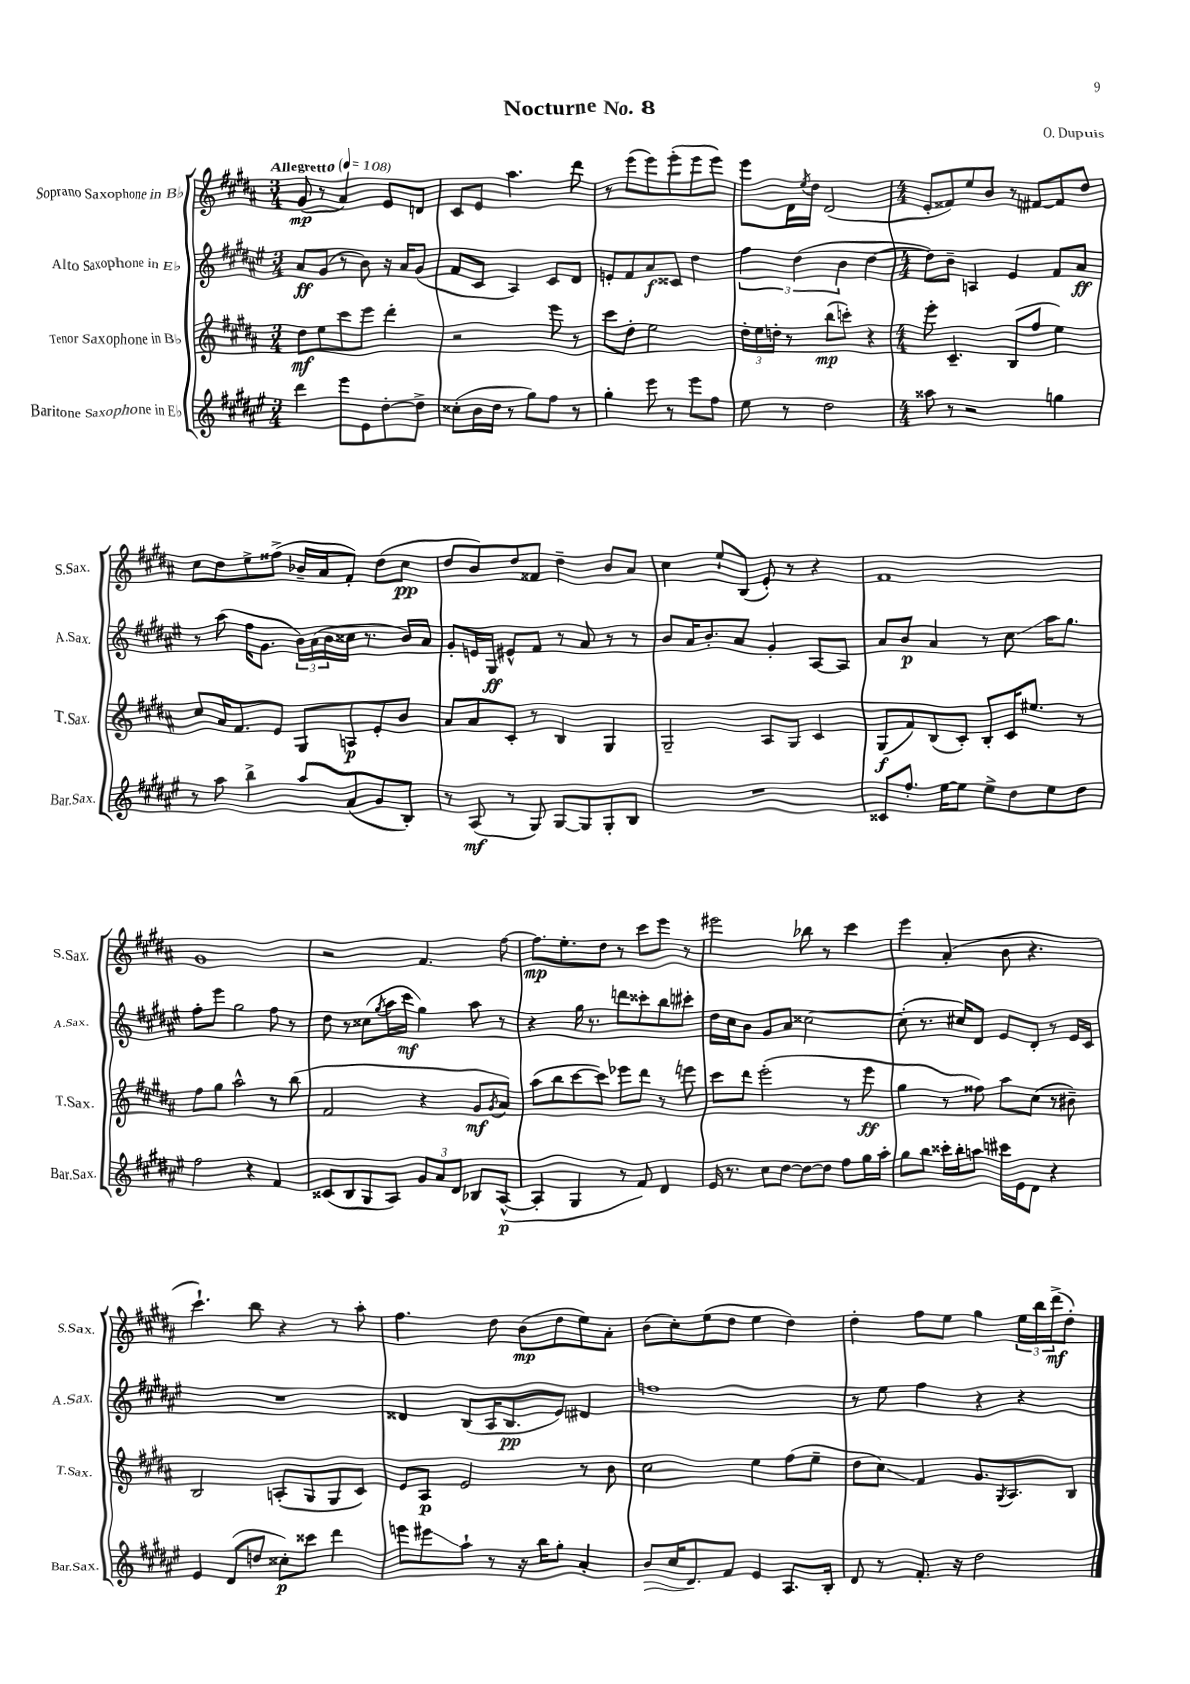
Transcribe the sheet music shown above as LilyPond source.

\header { title = "Nocturne No. 8" composer = "O. Dupuis" }
<<
\new StaffGroup <<
\new Staff = "s0" \with { instrumentName = "Soprano Saxophone in Bb" shortInstrumentName = "S.Sax." } {
    \clef treble \key b \major \numericTimeSignature \time 3/4 \tempo "Allegretto" 4 = 108
    gis'8\mp( r8 ais'4) e'8 d'8 |
    cis'8 e'8 ais''4. dis'''8 |
    r8 e'''8( e'''8) e'''8-.( e'''8 e'''8) |
    e'''8 dis'16 \acciaccatura { e''8 } dis''16 dis'2( |
    \numericTimeSignature \time 4/4 e'8-. fisis'8) e''8 b'8 r8 fis'8~ fis'8 dis''8 |
    cis''8 dis''8 e''8-> fisis''8->( bes'16-- ais'16 fis'8-.) dis''8( cis''8\pp |
    dis''8 b'8) dis''8 fisis'8 dis''4-- b'8 ais'8 |
    cis''4 e''8-! b8( e'8-.) r8 r4 |
    fis'1 |
    gis'1 |
    r2 fis'4. fis''8~ |
    fis''8.\mp e''8.-. dis''8 r8 cis'''8 e'''8 r8 |
    eis'''2 bes''8 r8 cis'''4 |
    e'''4 ais'4-.( b'8 r4. |
    cis'''4.-!) b''8 r4 r8 ais''8-. |
    fis''4. dis''8 b'8\mp( dis''8 e''8) ais'8-. |
    b'8( cis''8-.) e''8( dis''8 e''4 dis''4) |
    dis''4-. fis''8 e''8 gis''4 \tuplet 3/2 { e''16 b''16 dis'''16->\mf( } dis''8-.) \bar "|." |
}
\new Staff = "s1" \with { instrumentName = "Alto Saxophone in Eb" shortInstrumentName = "A.Sax." } {
    \clef treble \key fis \major \numericTimeSignature \time 3/4
    ais'8\ff gis'8( r8 b'8) r16 ais'16 gis'8( |
    fis'8 cis'8 ais4) cis'8 dis'8 |
    e'8-. fis'8 ais'8\f cisis'8 dis''4 |
    \tuplet 3/2 { fis''4 dis''4( b'4 } dis''4~ |
    \numericTimeSignature \time 4/4 dis''8) b'8-- a4 eis'4 fis'8 ais'8\ff |
    r8 ais''8( fis''16 gis'8. \tuplet 3/2 { b'16) ais'16( b'16 } cisis''16 r8. b'16) ais'16 |
    gis'8-. e'16 gis16\ff eis'8-^ fis'8 r8 ais'8 r8 r8 |
    b'8 ais'16 b'8.-. ais'8 gis'4-. ais8~ ais8 |
    ais'8 b'8\p ais'4 r8 cis''8\glissando ais''16 gis''8. |
    fis''8-. eis'''8 gis''2 fis''8 r8 |
    dis''8 r8 cisis''8( \acciaccatura { gis''8 } ais''16 cis'''16\mf gis''4) ais''8 r8 |
    r4 gis''16 r8. d'''8 cisis'''8-. b''8 cis'''8-. |
    dis''16 cis''16 b'8 gis'8 ais'8 cisis''2~ |
    cisis''8-.( r8. cis''16) dis'8 eis'8 dis'8-. r8 eis'16 cis'16 |
    R1 |
    disis'4 b8( ais16 b8.\pp eis'8) dis'4 |
    f''1 |
    r8 eis''8 fis''4 r4 r4 \bar "|." |
}
\new Staff = "s2" \with { instrumentName = "Tenor Saxophone in Bb" shortInstrumentName = "T.Sax." } {
    \clef treble \key b \major \numericTimeSignature \time 3/4
    dis''8\mf e''8 cis'''8 e'''8 dis'''4-. |
    r2 e'''8 r8 |
    cis'''8 dis''8-. e''2 |
    \tuplet 3/2 { dis''16-. e''16 d''16-. } r8 b''8\mp( c'''8-.) r4 |
    \numericTimeSignature \time 4/4 e'''8-. cis'4.-- b8( fis''8 e''4) |
    cis''8 ais'16 fis'8. e'8 gis8 a8\p e'8-. b'8 |
    ais'8 ais'8 cis'8-. r8 b4 gis4 |
    gis2-- ais8 gis8 cis'4 |
    gis8\f( fis'8) b8( cis'8-.) b8-. cis'16 eis''8. r8 |
    fis''8 gis''8 ais''2-^ r8 b''8( |
    fis'2 r4 gis'8\mf \acciaccatura { gis'8 } ais'8) |
    ais''8( b''8 cis'''8~ cis'''8) ees'''8 dis'''8 r8 e'''8 |
    cis'''8 dis'''8 e'''2-.( r8 e'''8\ff |
    gis''4 r8 fisis''8) ais''8 cis''8( r8 bis'8--) |
    b2 a8-.( gis8 gis8 cis'8) |
    e'8 ais8\p e'2 r8 b'8 |
    cis''2 e''4 fis''8( e''8-- |
    dis''8 cis''8\glissando) fis'4 gis'8. \acciaccatura { gis8 } ais8. b8 \bar "|." |
}
\new Staff = "s3" \with { instrumentName = "Baritone Saxophone in Eb" shortInstrumentName = "Bar.Sax." } {
    \clef treble \key fis \major \numericTimeSignature \time 3/4
    dis'''4 eis'''8 eis'8 dis''8~-. dis''8-> |
    cisis''8-.( b'16 dis''16 r8 gis''8) fis''8 r8 |
    gis''4-. eis'''8 r8 eis'''8 fis''8 |
    eis''8 r8 dis''2 |
    \numericTimeSignature \time 4/4 aisis''8 r8 r2 g''4 |
    r8 ais''8 b''4-> ais''8 ais'8( gis'8 b8-.) |
    r8 ais8\mf( r8 gis8) gis8~ gis8 gis8-. b8 |
    R1 |
    cisis'8 fis''8.-. eis''16~ eis''8 eis''8-> dis''8 eis''8 dis''8 |
    fis''2 r4 fis'4 |
    cisis'8( b8 gis8 ais8) \tuplet 3/2 { gis'8 ais'8 dis'8 } bes8 ais8~-^\p( |
    ais4-. gis4 r8 fis'8) dis'4 |
    eis'16 r8. cis''8 dis''8~ dis''8~ dis''8 fis''8 gis''16 ais''16-. |
    gis''8 b''8 cisis'''16-. b''16-. a''8 cis'''16 eis'16 dis'8 r4 |
    eis'4 dis'8( d''8 cisis''8-.\p) cisis'''8 dis'''4 |
    e'''8 eis'''8\glissando ais''8-! r8 r16 b''16 gis''8-. ais'4-. |
    b'8\> cis''16 dis'8.\! fis'8 eis'4 ais8. b16-. |
    dis'8 r8 fis'8.-. r16 dis''2 \bar "|." |
}
>>
>>
\layout { \context { \Score \remove "Bar_number_engraver" } }
